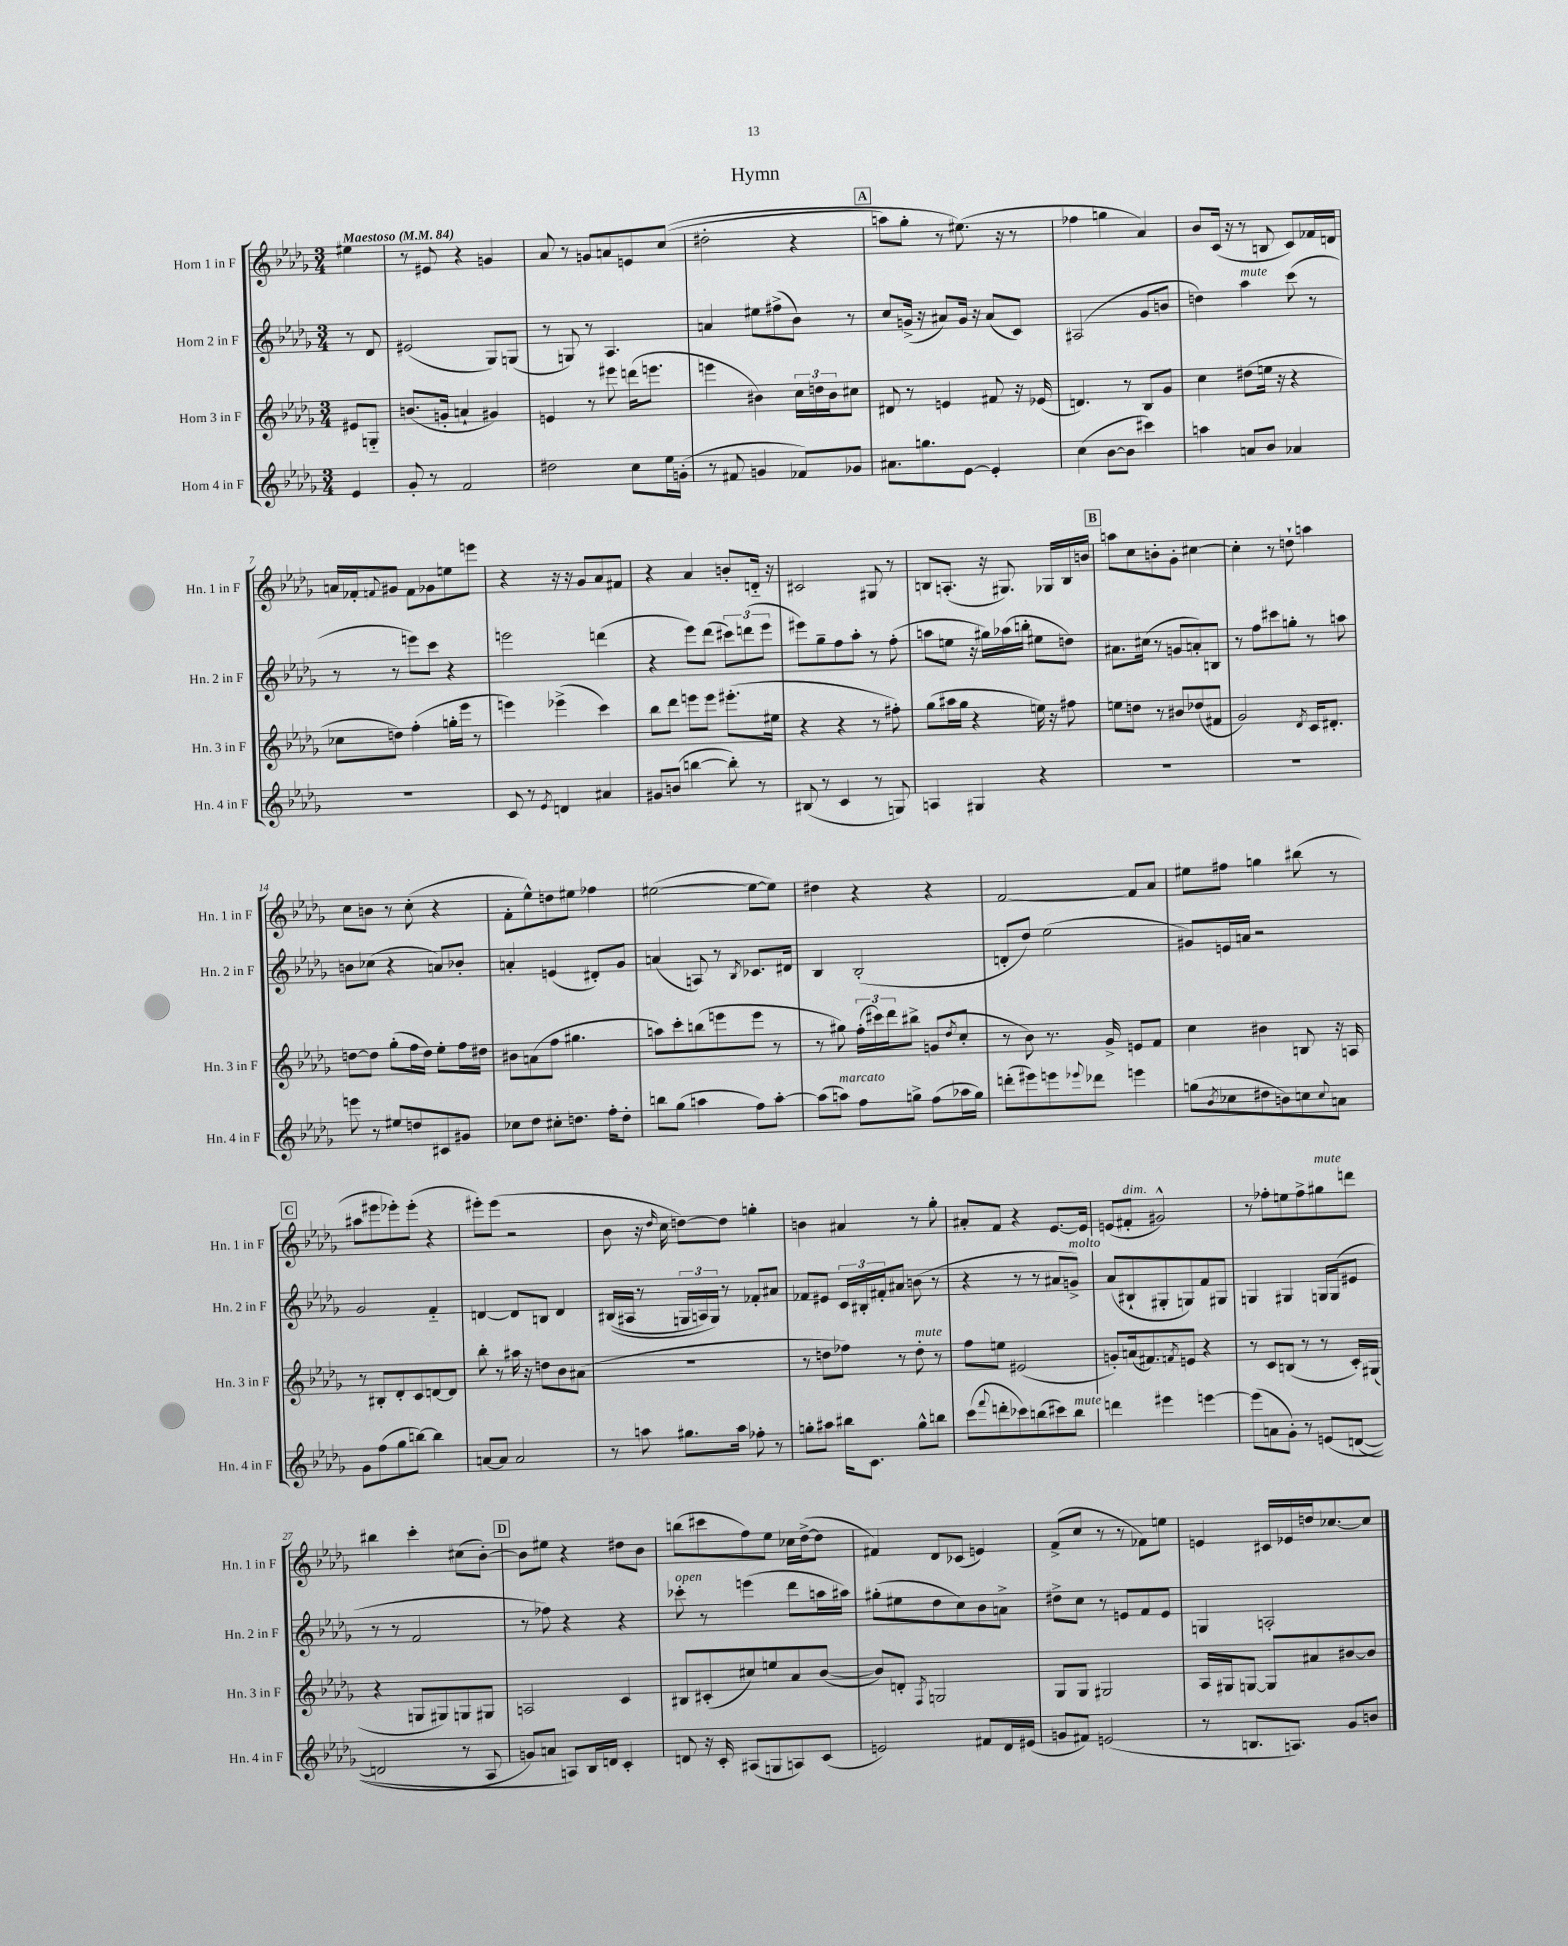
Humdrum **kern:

**kern	**kern	**kern	**kern
*part4	*part3	*part2	*part1
*staff4	*staff3	*staff2	*staff1
*I"Horn 4 in F	*I"Horn 3 in F	*I"Horn 2 in F	*I"Horn 1 in F
*I'Hn. 4 in F	*I'Hn. 3 in F	*I'Hn. 2 in F	*I'Hn. 1 in F
*clefG2	*clefG2	*clefG2	*clefG2
*k[b-e-a-d-g-]	*k[b-e-a-d-g-]	*k[b-e-a-d-g-]	*k[b-e-a-d-g-]
*M3/4	*M3/4	*M3/4	*M3/4
*MM84	*MM84	*MM84	*MM84
=	=	=	=
!	!	!	!LO:TX:a:B:t=Maestoso
4e-/	8e#X/L	8r	4ee#X\
.	8Gn/J	8d-/	.
=1	=1	=1	=1
8g-'/	(8.bn/L	(2e#X/	8r
8r	.	.	8e#X/
.	16gn'/Jk	.	.
2f/	4an`/	.	4r
.	4g#X/)	8G-/L)	4gn/
.	.	(8Gn/J	.
=2	=2	=2	=2
2dd#X\	4en/	8r	8a-/
.	.	8Gn/)	8r
.	8r	8r	8gn/L
.	8eee#X\	4.A-/	8an/
8cc\L	(16dddn\KL	.	8en/
.	8.eeen\J	.	.
16ee-\L	.	.	((8cc/J
(16gn'\JJ	.	.	.
=3	=3	=3	=3
8r	4eeen\	4an/	2dd#X'\
8f#X/	.	.	.
4gn/	4b#X\)	8ee#X\L	.
.	.	(8ff#X^\	.
8f-X/L)	24cc\LL	8b-\J)	4r
.	24ddn\	.	.
.	24b#\J	.	.
8g-X/J	8cc#X\J	8r	.
!!LO:REH:place=s1:t=A
=4	=4	=4	=4
8.a#X\L	8d#X/	8cc/L	8aan\L)
.	8r	(16gn^/Jk	8gg-'\J
8.ggn\	.	16r	.
.	4en/	8a#X/L)	8r
[8e-\J	.	16g/Jk	(8.ee#X\)
.	.	16r	.
4e-'/]	8f#X/	(8a#/L	.
.	.	.	16r
.	16r	8c/J)	8r
.	(16e-X/	.	.
=5	=5	=5	=5
(4cc\	4.dn/)	(2A#X/	4ff-X\
[8b-\L	.	.	4ggn\
8b-\J]	8r	.	.
4ccc#X\)	8B-/L	8g-/L	4a-/)
.	8g-/J	8bn/J	.
=6	=6	=6	=6
4aan\	4cc\	4ddn\)	8b-/L
.	.	.	(16c/Jk
.	.	.	16r
!	!	!LO:TX:a:i:t=mute	!
8an/L	(8dd#X\L	4aa-\	8r
8b-/J	16een\Jk	.	8Bn/
.	16r	.	.
4a-X/	4r	(8ccc\	8c/L)
.	.	8r	16f-X/L
.	.	.	16dn/JJ
!!LO:LB:g=z
=7	=7	=7	=7
2.r	8cc-X\L	8r	16an/LL
.	.	.	16f-X'/J
.	.	.	8qqfn/
.	8ddn\J)	8r	8g#X/J
.	(4ff'\	8eeen\L)	8f\L
.	.	8ccc\J	8g-X\
.	16ggn'\LL	4r	8een\
.	16eee-\JJ	.	.
.	8r	.	8eeen\J
=8	=8	=8	=8
8c/	4eeen\)	2eeen\	4r
8r	.	.	.
8qe-/	.	.	.
4dn/	(4eee-X^\	.	16r
.	.	.	16r
.	.	.	8g-/L
4a#X/	4ccc\)	(4dddn\	8a-/
.	.	.	8f#X/J
=9	=9	=9	=9
8g#X/L	8bb-\L	4r	4r
(8bn/J	8ddd-\J	.	.
[4bbn\	8eeen\L	8eee-\L)	4a-/
.	8eee\J	(8ddd-\J	.
8bb'\])	(8.eee#X'\L	12ccc#X\L)	8bn'/L
.	.	(12dddn\	.
8r	.	.	16dn/Jk
.	.	12eee-\J	.
.	16ee#X\Jk	.	16r
=10	=10	=10	=10
(8B#X/	4r	8eee#X\L)	2c#X/
8r	.	8gg-~\	.
4c/	4r	8ff\	.
.	.	8aa-'\J	.
8r	8r	8r	8G#X/
8Gn/)	8ff#X'\)	(8ff'\	8r
=11	=11	=11	=11
4An/	(8gg-\L	8aan\L	8Bn/L
.	16aa#X\L	8een\J	(8.An'/J
.	16gg-\JJ	.	.
4G#X/	4r	16r	.
.	.	16gg#X\LL)	16r
.	.	(16aa-X\	8.G#X/)
.	.	16bbn'\JJ	.
4r	16een\)	8ee#X\L	.
.	16r	.	16G-X/LL
.	8ff#X\	8ddn\J)	16B/
.	.	.	16bn/JJ
!!LO:REH:place=s1:t=B
=12	=12	=12	=12
2.r	8een\L	8.a#X\L	8aan\L
.	8ddn\J	.	8cc\
.	.	(16cc#X\Jk	.
.	8r	8r	8bn'\
.	8b#X/L	8gn/L	8g-'\J
.	(8dd-X/	8an'/)	[4cc#X\
.	8f#X/J	8Bn/J	.
=13	=13	=13	=13
2.r	2g-/)	8r	4cc#'\]
.	.	8ff\L	.
.	.	8ccc#X\	8r
.	.	8ggn'\J	8ddn`\
.	8qd-/	.	.
.	16c/KL	8r	4aan\
.	8.d#X'/J	.	.
.	.	8aan\	.
!!LO:LB:g=z
=14	=14	=14	=14
8eeen\	[8ddn\L	8bn\L	8cc\L
8r	8dd\J]	(8cc-X\J	8bn\J
8ee#X/L	(8gg-'\L	4r	8r
8ddn/	16ff\L	.	(8cc'\
.	16dd\JJ)	.	.
8c#X/	8ee-'\L	8an/L)	4r
8g#X/J	16ff\L	8b-X'/J	.
.	16dd#X\JJ	.	.
=15	=15	=15	=15
8cc-X\L	8b#X\L	4an'/	8f'\L
8dd-\J	(8an\	.	8ee-^^\)
8cc#X'\L	8ff\J	(4en/	8ddn\
8.ddn\J	4.gg#X\	.	8ee#X\J
.	.	8d#X'/L)	4ff-X\
16ff'\KL	.	.	.
8dd'\J	.	8g-/J	.
=16	=16	=16	=16
8bbn\L	8aan\L)	(4an/	([2ee#X\
(8gg-\J	8ccc'\	.	.
4aan\	(8bbn\	8An/)	.
.	8eeen\	8r	.
.	.	8qB-/	.
8ff\L)	8eee\J	8.c-X/L	8ee#\L_
[8aa'\J	8r	.	8ee#\J])
.	.	16d#X/Jk	.
=17	=17	=17	=17
(8aa\L]	8r	4B-/	4dd#X\
!LO:TX:a:i:t=marcato	!	!	!
8aan\J)	8gg#X\)	.	.
8ff\L	(24ff'\LL	(2B-'/	4r
.	24ccc#X\)	.	.
.	24ddd-\J	.	.
8ggn^\J	8bb#X^\J	.	.
(8ff\L	(8gn/L	.	4r
.	8qdd-/	.	.
16aa-X\L	8cc'/J	.	.
16gg\JJ)	.	.	.
=18	=18	=18	=18
(8dddn'\L	8r	8dn'/L	[2f/
8eee#X\)	8b-\)	8dd-/J)	.
8eeen\	8.r	(2ee-\	.
8qqeee-X/	.	.	.
8ddd-X\J	.	.	.
.	16g-^/	.	.
4eeen\	8en/L	.	8f/L]
.	8f/J	.	8a-/J
=19	=19	=19	=19
(8ggn\L	4cc\	8g#X/L)	8ee#X\L
8qb-/	.	.	.
8cc-X\	.	16en/L	8ff#X\J
.	.	16an/JJ	.
8dd#X\	4b#X\	2r	4ggn\
8bn\)	.	.	.
8ccn\	8Bn/	.	(8bb#X\
8qqcc/	.	.	.
8an\J	16r	.	8r
.	16An/	.	.
!!LO:LB:g=z
!!LO:REH:place=s1:t=C
=20	=20	=20	=20
8g-\L	8r	2g-/	8aa#X\L
(8ff\	8B#X'/L	.	8eee#X\
8gg-\	8d-'/	.	8eee-X'\)
[8bbn\J)	8c/	.	(8eee-'\J
4bb\]	[8dn/	4f/	4r
.	8d/J]	.	.
=21	=21	=21	=21
[8an/L	8bb-'\	[4dn/	8eee#X'\L)
8a/J]	8r	.	(8eee#\J
2a/	16aa#X\	8d/L]	2r
.	16r	.	.
.	8ddn\L	8Bn/J	.
.	8b-\	4d/	.
.	(8a#X\J	.	.
=22	=22	=22	=22
8r	2.r	((16B#X/LL	8b-\
.	.	16A#X/JJ	.
8aan\	.	8r	16r
.	.	.	16qqdd-/
.	.	.	16cc\
8.gg#X\L	.	24Gn/LL	[8ddn\L)
.	.	24An/)	.
.	.	24G/JJ)	.
.	.	8r	8dd\J]
16aa\Jk	.	.	.
8ff-X'\	.	8f-X'/L	4ggn'\
8r	.	8a#X/J	.
=23	=23	=23	=23
8ggn'\L	8r	8f-X/L	4bn\
8aa#X\J	8ddn\L	8e#X/J	.
16bb#X\KL	8ff-X\J)	24c/LL	4a#X/
.	.	24B#X'/	.
8.c\J	.	.	.
.	.	24f#X'/J	.
.	8r	8a#X/J	.
!	!LO:TX:a:i:t=mute	!	!
8gg^^\L	8dd'\	(8bn\	8r
8bbn\J	8r	8r	8gg-'\
=24	=24	=24	=24
(8ccc\L	8ff\L	4r	8a#X'/L
8qqfff/	.	.	.
8dddn'\	8een\J	.	8f/J
8ccc-X\)	(2e#X/	8r	4r
(8bbn\	.	8r	.
8ccc#X\)	.	8a#X/L	[8.e-/L
!	!	!LO:TX:a:i:t=molto	!
!LO:TX:a:i:t=mute	!	!	!
8bb\J	.	8gn^/J)	.
.	.	.	16e-/Jk]
=25	=25	=25	=25
4dddn\	8gn'/L)	(8a-/L	(8en/L
!	!	!	!LO:TX:a:i:t=dim.
.	(16an/k	8B#X`/	8f#X'/J
.	8.f#X/)	.	.
4eee#X\	.	8G#X'/	2g#X^^/)
.	8qfn/	.	.
.	8en/J	8Gn/)	.
[4eeen\	4r	8f/	.
.	.	8G#X/J	.
=26	=26	=26	=26
(8eee\L]	8r	4Gn/	8r
8an\	8c/L	.	8ff-X'\L
8g-'\J)	(8Bn/J	4G#X/	8een\
8r	8r	.	8ff-^\
!	!	!	!LO:TX:a:i:t=mute
(8en/L	8r	16Gn/LL	8gg#X\
.	.	(16G/J	.
([8dn/J	16c'/LL)	8e#X/J	8dddn\J
.	(16G#X/JJ	.	.
!!LO:LB:g=z
=27	=27	=27	=27
2dn/]	4r	8r	4bb#X\
.	.	8r	.
.	8Gn/L	2f/	4ccc'\
.	8G#X/)	.	.
8r	8Gn/	.	(8cc#X\L
8A-/	8G#X/J	.	[8b-'\J)
!!LO:REH:place=s1:t=D
=28	=28	=28	=28
8gn/L)	2An/	8r	8b-\L]
8an/J	.	8ff-X\)	8ee#X\J
8An/L)	.	4r	4r
16B-/L	.	.	.
16dn/JJ	.	.	.
4c'/	4c/	4r	8dd#X\L
.	.	.	8b-\J
=29	=29	=29	=29
!	!	!LO:TX:a:i:t=open	!
8dn/	8B#X/L	8ccc-X'\	(8bbn\L
16r	(8c#X'/	8r	8ccc#X\
16c'/	.	.	.
(8A#X/L	8cc#X/)	(4eeen\	8ff\)
8Gn/	8een/	.	8ee-\J
8An/)	8a-/	8ddd-\L	16cc-X\LL
.	.	.	([16dd-^\J
(8c/J	([8b-/J	16aan\L	8dd-\J]
.	.	16aa#X\JJ)	.
=30	=30	=30	=30
2en/)	8b-/L])	(8gg#X'\L	4f#X/)
.	8dn'/J	8ee#X\	.
.	8qF/	.	.
.	2Gn/	8dd-\	8d-/L
.	.	8cc\)	(8c-X/J
8f#X/L	.	8b-\	4en/)
16d-/L	.	8an^\J	.
(16e#X/JJ	.	.	.
=31	=31	=31	=31
8gn/L	8G-/L	8dd#X^\L	(8f^/L
8f#X/J)	8G-/J	8cc\J	8cc/J
(2en/	2G#X/	8r	8r
.	.	8en/L	8r
.	.	8f/	8f-X\L)
.	.	8e/J	8een\J
=32	=32	=32	=32
8r	16A-/LL	4Gn/	4en/
.	16G#X/J	.	.
8.Bn/L	[8Gn/J	.	.
.	8G/L]	2An'/	16c#X/LL
8.An/J)	.	.	16e-X/
.	8a#X/	.	16ddn/J
.	.	.	[8.cc-X/
8g-/L	[8b#X/	.	.
8bn/J	8b#/J]	.	8cc-/J]
==	==	==	==
*-	*-	*-	*-
